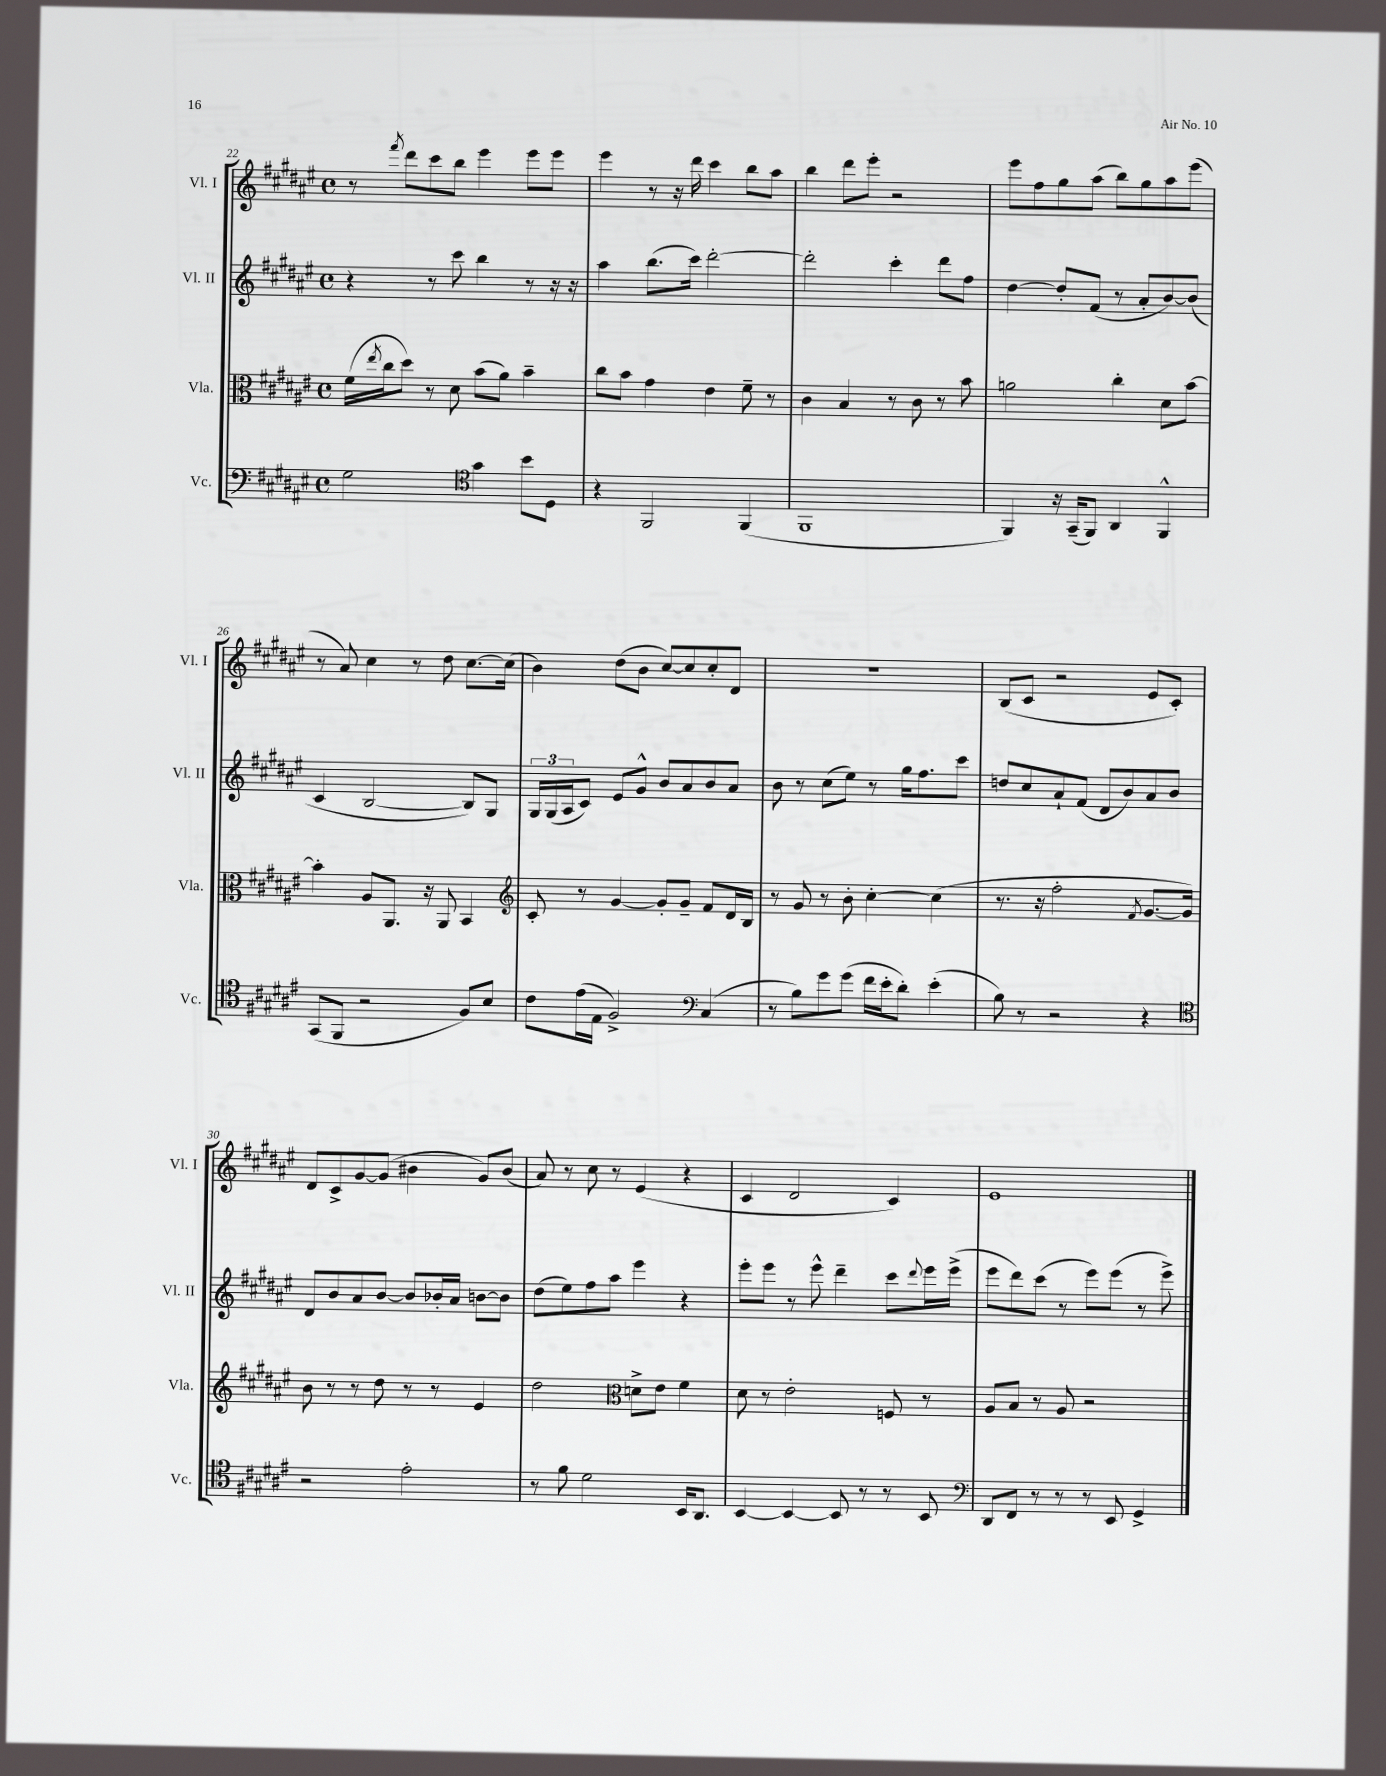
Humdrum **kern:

**kern	**kern	**kern	**kern
*part4	*part3	*part2	*part1
*staff4	*staff3	*staff2	*staff1
*I"Vc.	*I"Vla.	*I"Vl. II	*I"Vl. I
*I'Vc.	*I'Vla.	*I'Vl. II	*I'Vl. I
*clefF4	*clefC3	*clefG2	*clefG2
*k[f#c#g#d#a#e#]	*k[f#c#g#d#a#e#]	*k[f#c#g#d#a#e#]	*k[f#c#g#d#a#e#]
*M4/4	*M4/4	*M4/4	*M4/4
*met(c)	*met(c)	*met(c)	*met(c)
=22	=22	=22	=22
2G#\	(16f#\LL	4r	8r
.	8qee#/	.	.
.	16cc#\J	.	.
.	.	.	8qfff#/
.	8dd#\J)	.	8ddd#\L
.	8r	8r	8ccc#\
.	8d#\	8ccc#\	8bb\J
*clefC4	*	*	*
4g#\	(8b\L	4bb\	4eee#\
.	8a#\J)	.	.
8b\L	4b~\	8r	8eee#\L
8D#\J	.	16r	8eee#\J
.	.	16r	.
=23	=23	=23	=23
4r	8cc#\L	4aa#\	4eee#\
.	8b\J	.	.
2FF#/	4g#\	(8.bb\L	8r
.	.	.	16r
.	.	16ccc#\Jk)	16ddd#\
.	4e#\	[2ddd#'\	4ccc#\
(4FF#/	8f#~\	.	8bb\L
.	8r	.	8aa#\J
=24	=24	=24	=24
1FF#	4c#\	2ddd#'\]	4bb\
.	4B/	.	8ddd#\L
.	.	.	8eee#'\J
.	8r	4ccc#'\	2r
.	8c#\	.	.
.	8r	8ddd#\L	.
.	8b\	8ff#\J	.
=25	=25	=25	=25
4FF#/)	2an\	[4dd#\	8eee#\L
.	.	.	8ff#\
16r	.	8dd#'/L]	8gg#\
(16GG#~/KL	.	.	.
8FF#/J)	.	(8f#/J	(8aa#\J
4AA#/	4cc#'\	8r	8bb\L)
.	.	8a#'/L	8gg#\
4FF#^^/	8d#\L	[8b/)	8aa#\
.	[8b\J	(8b/J]	(8eee#\J
!!LO:LB:g=z
=26	=26	=26	=26
(8GG#/L	4b'\]	4c#/	8r
8FF#/J	.	.	8a#/)
2r	8A#/L	[2B/	4cc#\
.	8.AA#/J	.	.
.	.	.	8r
.	16r	.	.
.	8AA#/	.	8dd#\
8F#/L)	4BB/	8B/L])	[8.cc#\L
8B/J	.	8G#/J	.
.	.	.	(16cc#\Jk]
=27	=27	=27	=27
*	*clefG2	*	*
8c#\L	8c#'/	24G#/LL	4b\)
.	.	(24G#/	.
.	.	24A#/J	.
(16e#\L	8r	8c#/J)	.
16E#\JJ	.	.	.
2F#^/)	[4g#/	8e#/L	(8dd#\L
.	.	8g#^^/J	8b\J
.	8g#'/L]	8b/L	[8cc#/L)
.	8g#~/J	8a#/	8cc#/]
*clefF4	*	*	*
(4C#/	8f#/L	8b/	8cc#'/
.	16d#/L	8a#/J	8d#/J
.	16B/JJ	.	.
=28	=28	=28	=28
8r	8r	8b\	1r
8B\L)	8g#/	8r	.
8g#\	8r	(8cc#\L	.
(8g#\J	8b'\	8ee#\J)	.
16f#\LL	[4cc#'\	8r	.
16e#'\J	.	.	.
8d#'\J)	.	16gg#\KL	.
.	.	8.ff#\	.
(4e#'\	(4cc#\]	.	.
.	.	8ccc#\J	.
=29	=29	=29	=29
8B\)	8.r	8ddn/L	(8B/L
8r	.	8cc#/	8c#/J
.	16r	.	.
2r	2ff#'\	8a#`/	2r
.	.	(8f#/J	.
.	.	8d#/L	.
.	.	8b/)	.
.	8qf#/	.	.
4r	[8.g#/L	8a#/	8e#/L
.	.	8b/J	8c#'/J)
.	16g#/Jk])	.	.
!!LO:LB:g=z
=30	=30	=30	=30
*clefC4	*	*	*
2r	8b\	8d#/L	8d#/L
.	8r	8b/	8c#^/
.	8r	8a#/	[8g#/
.	8dd#\	[8b/J	(8g#/J]
2e#'\	8r	8b/L]	4b#X\
.	8r	16b-X'/L	.
.	.	16a#/JJ	.
.	4e#/	[8bn\L	8g#/L)
.	.	8b\J]	(8b#/J
=31	=31	=31	=31
8r	2dd#\	(8dd#\L	8a#/)
8f#\	.	8ee#\)	8r
2d#\	.	8ff#\	8cc#\
.	.	8aa#\J	8r
*	*clefC3	*	*
.	8dn^\L	4eee#\	(4e#/
.	8e#\J	.	.
16BB/KL	4f#\	4r	4r
8.AA#/J	.	.	.
=32	=32	=32	=32
[4BB/	8d#\	8eee#'\L	4c#/
.	8r	8eee#\J	.
4BB/_	2e#'\	8r	2d#/
.	.	8eee#^^\	.
8BB/]	.	4ddd#~\	.
8r	.	.	.
8r	8Fn/	8ccc#\L	4c#/)
.	.	8qqddd#/	.
8BB/	8r	16eee#\L	.
.	.	(16eee#^\JJ	.
=33	=33	=33	=33
*clefF4	*	*	*
8DD#/L	8A#/L	8eee#\L	1e#
8FF#/J	8B/J	8ddd#\)	.
8r	8r	(8ccc#\J	.
8r	8A#/	8r	.
8r	2r	8eee#\L)	.
8EE#/	.	(8eee#\J	.
4GG#^/	.	8r	.
.	.	8eee#^\)	.
==	==	==	==
*-	*-	*-	*-
